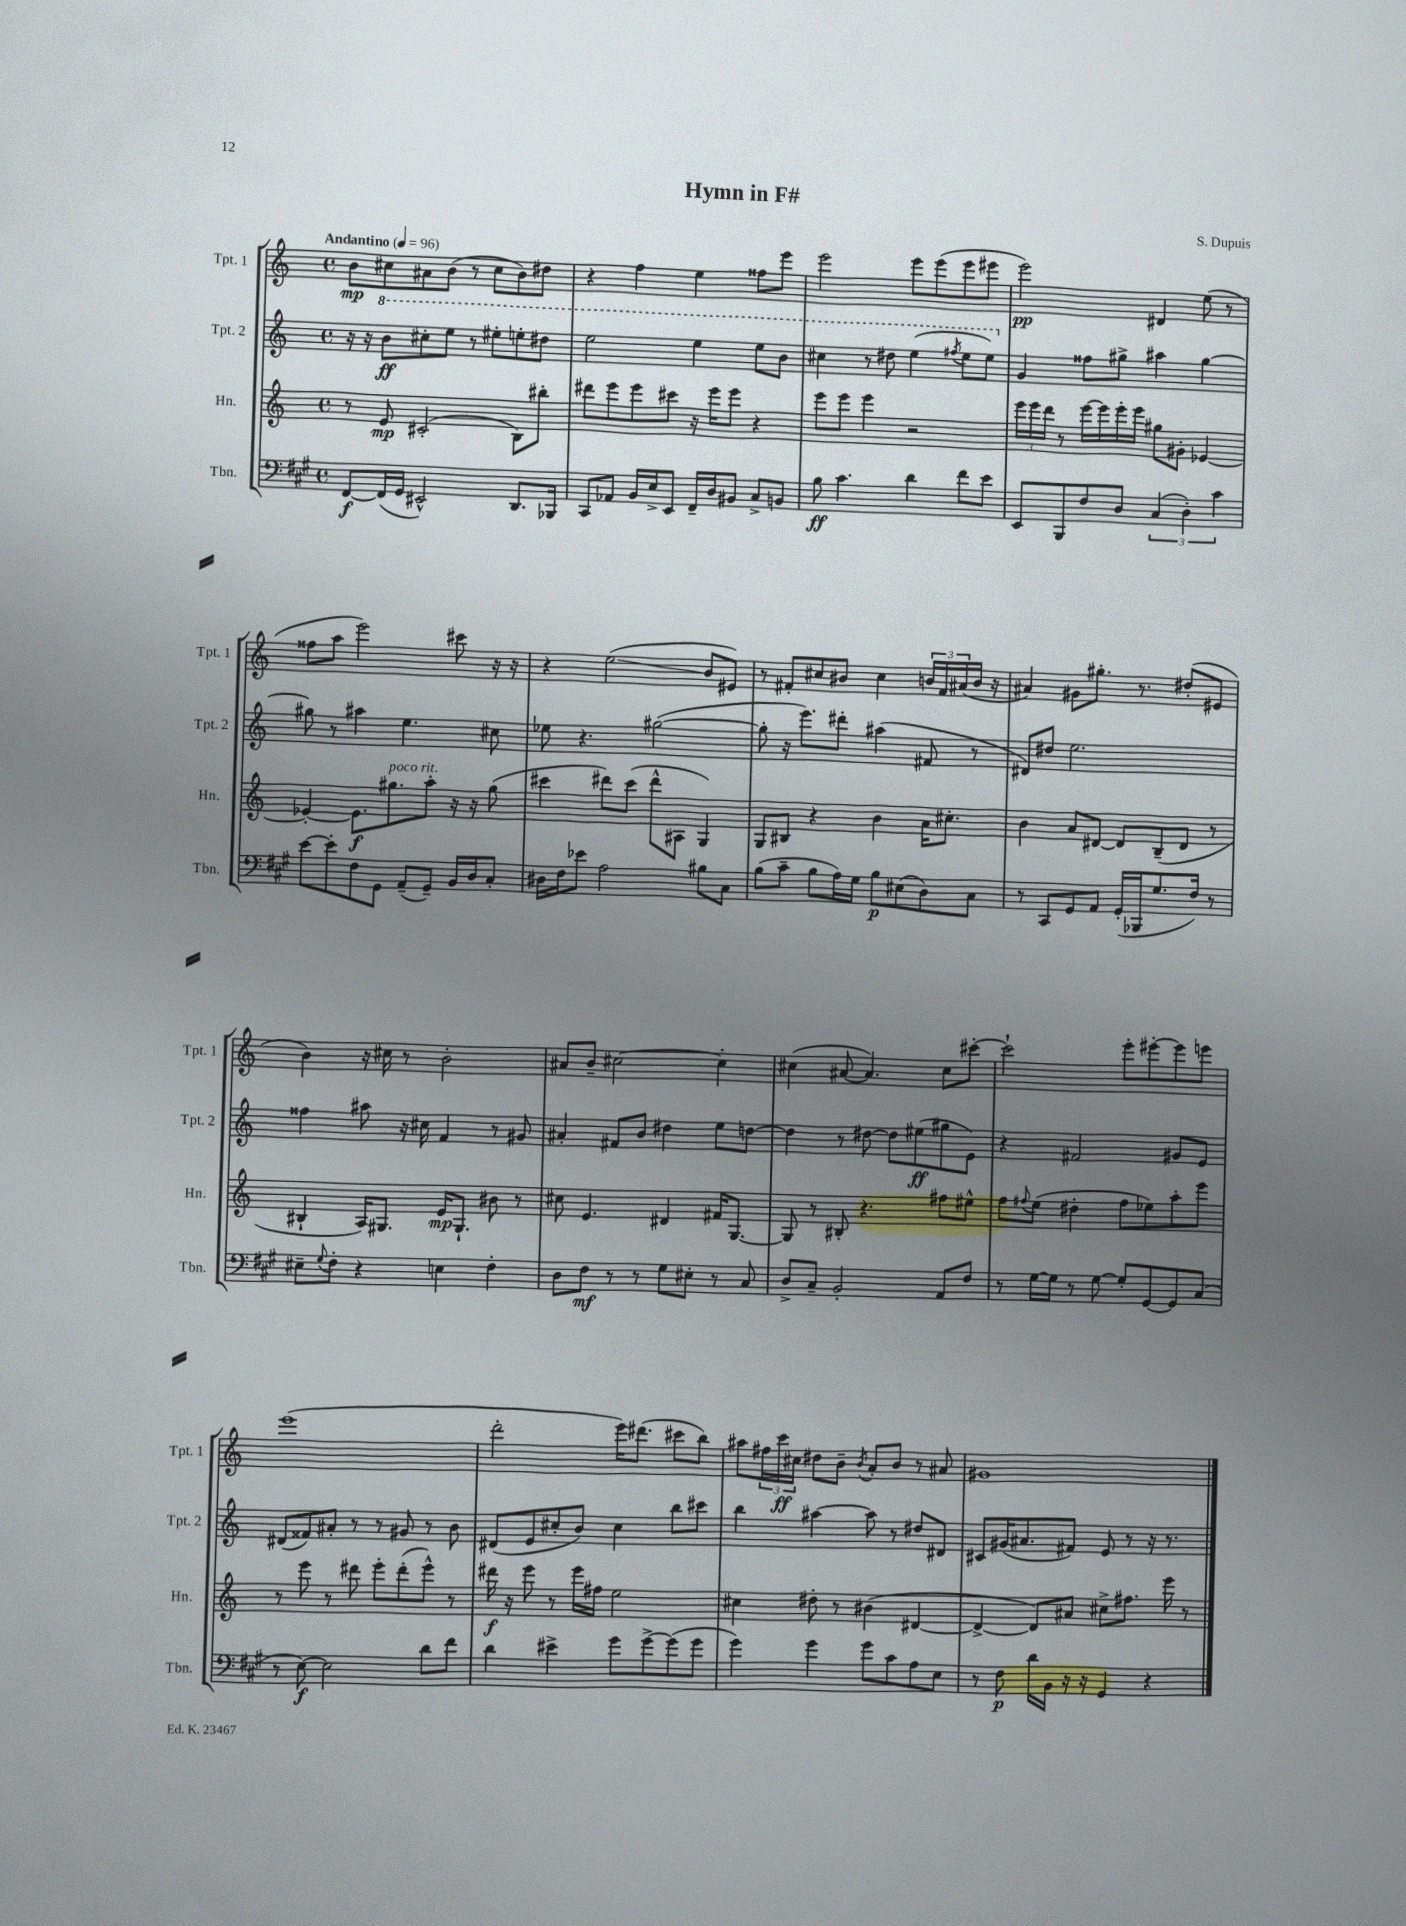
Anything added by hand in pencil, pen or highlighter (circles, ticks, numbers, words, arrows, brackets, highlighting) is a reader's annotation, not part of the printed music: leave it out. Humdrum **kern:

**kern	**kern	**kern	**kern
*staff4	*staff3	*staff2	*staff1
*clefF4	*clefG2	*clefG2	*clefG2
*k[f#c#g#]	*k[]	*k[]	*k[]
*M4/4	*M4/4	*M4/4	*M4/4
*met(c)	*met(c)	*met(c)	*met(c)
*MM96	*MM96	*MM96	*MM96
[8FF#	8r	16r	8b
.	.	16r	.
(16FF#]	8e	8bb	8cc#
16GG#	.	.	.
2EE#^^)	(2c#'	8ccc#'	8a#
.	.	8eee	(8b
.	.	8r	8r
.	.	8eee#'	8cc#
8.DD	8B)	8eee'	8b)
.	8bb#'	8ddd#	8dd#
16BBB-	.	.	.
=	=	=	=
8CC#	8ddd#	2eee	4r
8AA-	8eee	.	.
16BB	8eee	.	4ff
16E^	.	.	.
8EE	8ccc#	.	.
16FF#~	16r	4eee	4ee
16D	16eee	.	.
8BB#	8eee	.	.
8C#^	4r	8eee	8ff##
8BB	.	8bb	8eee
=	=	=	=
8B	8eee	4ccc#	2eee
4.c#	8eee	.	.
.	4eee	8r	.
.	.	8ddd#	.
4d	2r	(4eee	8eee
.	.	.	(8eee
.	.	8qfff#	.
8f#	.	8eee	8eee
8e	.	8eee)	8eee#
=	=	=	=
8EE	24eee	4g	2eee)
.	24eee	.	.
.	24ddd	.	.
8BBB	8r	.	.
8F#	[16eee	8ff##	.
.	16eee]	.	.
8D	16eee'	8gg#^	.
.	16eee	.	.
(6C#	8gg#	4aa#	4d#
.	8g#'	.	.
6D')	.	.	.
.	[4e-	[4gg#	(8ee
6c#	.	.	.
.	.	.	8r
=	=	=	=
[8e	4e-'_	8gg#]	8ff##
8e']	.	8r	8aa
8F#	8.e-]	4aa#	2eee)
8GG#	.	.	.
.	8.gg#	.	.
(8AA~	.	4.ee	.
8GG#~)	8aa'	.	.
16BB	16r	.	8ccc#
16D	16r	.	.
8C#'	(8gg#	8cc#	16r
.	.	.	16r
=	=	=	=
16D#	4ccc#	8ee-	4r
16F#	.	.	.
8e-	.	4.r	.
2A	8ddd#)	.	(2ee
.	(8ccc#	.	.
.	8ddd#^^	([2gg#	.
.	8A#	.	.
8B#	4G)	.	8b
8C#	.	.	8e#)
=	=	=	=
(8B	8G	8gg#']	8r
8c#~	8B#	16r	8f#'
.	.	8.eee)	.
8B	4r	.	8cc#
16A)	.	8ddd#'	8b#
16G#	.	.	.
8B	4b	(4aa#	4cc#
(8E#	.	.	.
8D)	16a	8f#	24b
.	.	.	24f#
.	8.cc#'	.	.
.	.	.	(24a#
8C#	.	8r	16b
.	.	.	16r
=	=	=	=
8r	4b	8d#)	4a#)
8CC#	.	8dd#	.
8GG#	8a	2.ee	8g#
8AA	[8d#	.	8.gg#'
(16GG#'	8d#]	.	.
16BBB-	.	.	8.r
8.G#	(8B~	.	.
.	8d#	.	(8dd#'
16F#)	.	.	.
8r	8r	.	8e#
=	=	=	=
8E#~	4B#`	4ff##	4b)
8qqG#	.	.	.
8F#'	.	.	.
4r	16A)	8aa#	16r
.	8.G#	.	16cc#
.	.	16r	8r
.	.	16cc#	.
4E	16e	4f	2b'
.	8.G#`	.	.
4F#'	8b#	8r	.
.	8r	8g#	.
=	=	=	=
8D	8cc#	4a#'	8a#
8F#	4.e	.	8b~
8r	.	8f#	[2cc#
8r	.	8b	.
8G#	4d#	4dd#	.
8E#'	.	.	.
8r	16f#	8ee	4cc#']
.	[8.G	.	.
8C#	.	[8dd	.
=	=	=	=
8D^	8G]	4dd]	(4cc#
8C#~	8r	.	.
2BB'	8B#'	8r	[8a#
.	4.r	[8dd#	4.a#])
.	.	8dd#]	.
.	.	(8ee#	.
8AA	8ff#	8gg#	8cc#
8F#	8ee#^^	8e)	[8ccc#'
=	=	=	=
8r	8ff	4r	2ccc#`]
.	8qqff#	.	.
[16G#	(8ee	.	.
16G#]	.	.	.
8r	4dd#'	2f#	.
[8G#	.	.	.
8G#']	8ff#	.	8eee'
[8GG#	8ee-)	.	[8eee#'
8GG#]	8aa'	8g#	8eee#]
(8C#	8eee	8e	8eee
=	=	=	=
8r	8r	(8d#	(1eee
[8E)	8eee	8f##)	.
2E]	8r	8a#'	.
.	8ddd#	8r	.
.	8eee'	8r	.
.	(8ddd#'	8g#	.
8d	8eee^^)	8r	.
8f#	8r	8b	.
=	=	=	=
4d	16ddd#	(8d#	2ddd'
.	16r	.	.
.	8eee	8e	.
4e#^	8r	8cc#'	.
.	16eee	8b)	.
.	16ff#	.	.
8g#	2ee	4cc#	16eee)
.	.	.	(8.ddd#
[8g#^	.	.	.
(8g#]	.	8bb	8ccc#
8g#	.	8ccc#	8bb)
=	=	=	=
4g#)	4cc#	4bb	8aa#
.	.	.	24ff#
.	.	.	24ccc
.	.	.	24cc#
4g#	8dd#'	[4aa#	8dd#
.	8r	.	8b~
.	.	.	8qb
8g#	(4b#	8aa#]	8a'
8c#	.	8r	8b
8A	[4d#	8dd#	8r
8E	.	8d#	8a#
=	=	=	=
8r	4d#^_	8c#	1g#
8F#	.	(16g#	.
.	.	8.a#	.
16d	8d#])	.	.
16BB	.	.	.
16r	8a#	8f#)	.
16r	.	.	.
4GG#	8cc#^	8e	.
.	8.ff#	8r	.
4r	.	16r	.
.	16eee	8.r	.
.	8r	.	.
==	==	==	==
*-	*-	*-	*-
